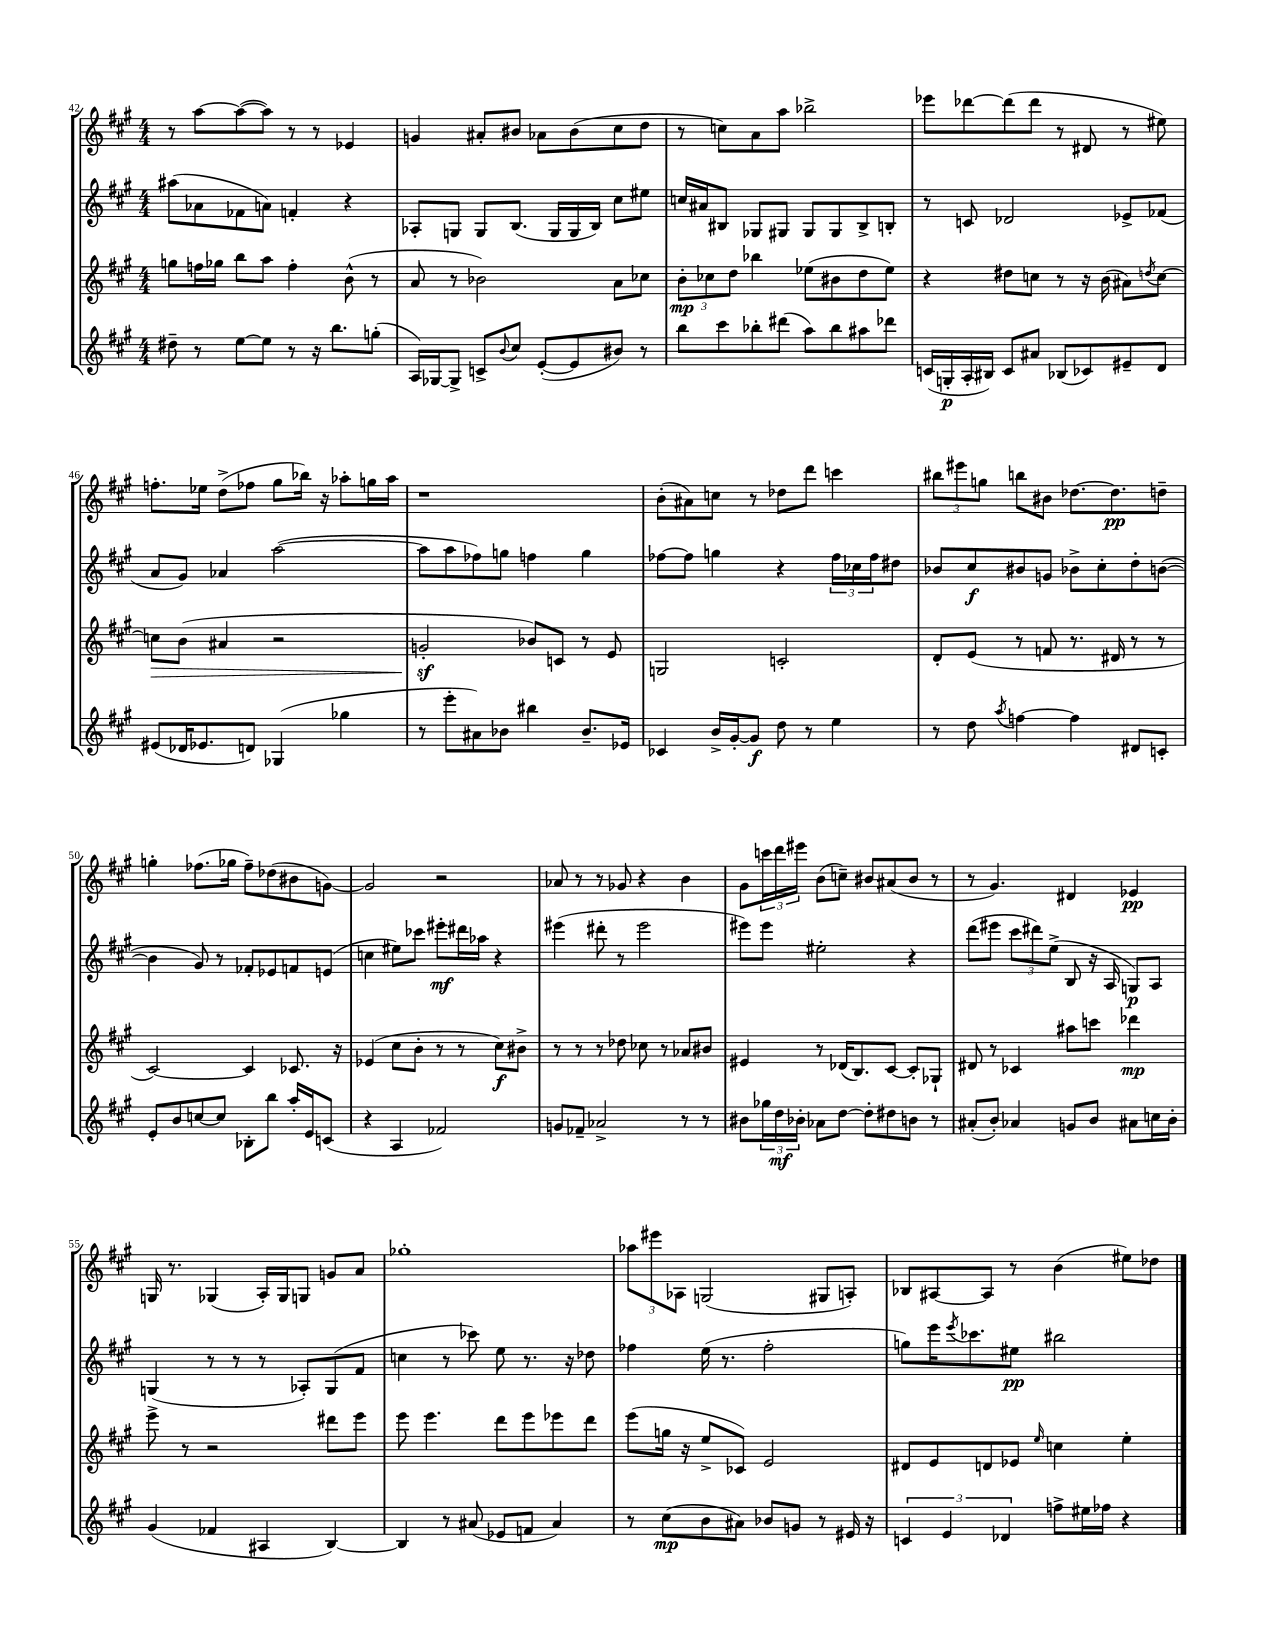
<<
\new StaffGroup <<
\new Staff = "s0" {
    \clef treble \key a \major \numericTimeSignature \time 4/4
    r8 a''8~ a''8~( a''8) r8 r8 ees'4 |
    g'4 ais'8-. bis'8 aes'8 bis'8( cis''8 d''8 |
    r8 c''8) a'8 a''8 bes''2-> |
    ees'''8 des'''8~ des'''8( des'''8 r8 dis'8 r8 eis''8) |
    f''8.-. ees''16 d''8->( fes''8 gis''8 bes''16) r16 aes''8-. g''16 aes''16 |
    r1 |
    b'8-.( ais'8) c''8 r8 des''8 d'''8 c'''4 |
    \tuplet 3/2 { bis''8 eis'''8 g''8 } b''8 bis'8 des''8.~ des''8.\pp d''8-- |
    g''4-. fes''8.( ges''16 fes''8--) des''8( bis'8 g'8~) |
    g'2 r2 |
    aes'8 r8 r8 ges'8 r4 b'4 |
    gis'8 \tuplet 3/2 { c'''16 d'''16 eis'''16 } b'8( c''8--) bis'8 ais'8( bis'8 r8 |
    r8 gis'4.) dis'4 ees'4\pp |
    g16 r8. ges4( a16-.) ges16 g8 g'8 a'8 |
    ges''1-. |
    \tuplet 3/2 { aes''8 eis'''8 aes8 } g2( gis8 a8-.) |
    bes8 ais8~ ais8 r8 b'4( eis''8) des''8 \bar "|." |
}
\new Staff = "s1" {
    \clef treble \key a \major \numericTimeSignature \time 4/4
    ais''8( aes'8 fes'8 a'8) f'4-. r4 |
    aes8-. g8 g8 b8.( g16 g16 b16) cis''8 eis''8 |
    c''16 ais'16 bis8 ges8 gis8 gis8 gis8 bis8-> b8-. |
    r8 c'8 des'2 ees'8-> fes'8( |
    a'8 gis'8) aes'4 a''2~( |
    a''8 a''8 fes''8) g''8 f''4 g''4 |
    fes''8~ fes''8 g''4 r4 \tuplet 3/2 { fes''16 ces''16 fes''16 } dis''8 |
    bes'8 cis''8\f bis'8 g'8 bes'8-> cis''8-. d''8-. b'8~( |
    b'4 gis'8) r8 fes'8-. ees'8 f'8 e'8( |
    c''4 eis''8) ces'''8 eis'''8-.\mf dis'''16 aes''16 r4 |
    eis'''4( dis'''8-. r8 eis'''2 |
    eis'''8) eis'''8 eis''2-. r4 |
    d'''8( eis'''8 \tuplet 3/2 { cis'''8 dis'''8) e''8->( } b8 r16 a16 g8\p) a8 |
    g4( r8 r8 r8 aes8-.) g8( fis'8 |
    c''4 r8 ces'''8) e''8 r8. r16 des''8 |
    fes''4 e''16( r8. fes''2-. |
    g''8) e'''16 \acciaccatura { e'''8 } ces'''8. eis''8\pp bis''2 \bar "|." |
}
\new Staff = "s2" {
    \clef treble \key a \major \numericTimeSignature \time 4/4
    g''8 f''16 ges''16 b''8 a''8 f''4-. b'8-^( r8 |
    a'8 r8 bes'2) a'8 ces''8 |
    \tuplet 3/2 { b'8-.\mp ces''8 d''8 } bes''4 ees''8( bis'8 d''8 ees''8) |
    r4 dis''8 c''8 r8 r16 b'16( ais'8) \acciaccatura { d''8 } c''8~ |
    c''8\> b'8( ais'4 r2 |
    g'2-.\sf\! bes'8) c'8 r8 e'8 |
    g2 c'2-. |
    d'8-. e'8( r8 f'8 r8. dis'16 r8 r8 |
    cis'2~) cis'4 ces'8. r16 |
    ees'4( cis''8 b'8-. r8 r8 cis''8\f) bis'8-> |
    r8 r8 r8 des''8 ces''8 r8 aes'8 bis'8 |
    eis'4 r8 des'16( b8.) cis'8~ cis'8-. ges8-! |
    dis'8 r8 ces'4 ais''8 c'''8 des'''4\mp |
    e'''8-> r8 r2 dis'''8 e'''8 |
    e'''8 e'''4. d'''8 e'''8 ees'''8 d'''8 |
    e'''8( g''16 r16 e''8-> ces'8) e'2 |
    dis'8 e'8 d'8 ees'8 \grace { e''16 } c''4 e''4-. \bar "|." |
}
\new Staff = "s3" {
    \clef treble \key a \major \numericTimeSignature \time 4/4
    dis''8-- r8 e''8~ e''8 r8 r16 b''8. g''8-.( |
    a16) ges16~ ges8-> c'8-> \appoggiatura { b'8 } cis''8 e'8~-.( e'8 bis'8) r8 |
    b''8 cis'''8 bes''8-. dis'''8( a''8) bes''8 ais''8 des'''8 |
    c'16( g16-.\p a16-. bis16) c'8 ais'8 bes8( ces'8) eis'8-- d'8 |
    eis'8( des'16 ees'8. d'8) ges4( ges''4 |
    r8 e'''8-. ais'8) bes'8 bis''4 bes'8.-- ees'16 |
    ces'4 b'16-> gis'16~-. gis'8\f d''8 r8 e''4 |
    r8 d''8 \acciaccatura { a''8 } f''4~ f''4 dis'8 c'8-. |
    e'8-. b'8 c''8~ c''8 bes8-. b''8 a''16-. e'16 c'8( |
    r4 a4 fes'2) |
    g'8 fes'8-- aes'2-> r8 r8 |
    bis'8 \tuplet 3/2 { ges''16 d''16\mf bes'16-. } aes'8 d''8~ d''8-. dis''8 b'8 r8 |
    ais'8-.( b'8-.) aes'4 g'8 b'8 ais'8 c''16 b'16-. |
    gis'4( fes'4 ais4 b4~) |
    b4 r8 ais'8( ees'8 f'8 ais'4) |
    r8 cis''8\mp( b'8 ais'8) bes'8 g'8 r8 eis'16 r16 |
    \tuplet 3/2 { c'4 e'4 des'4 } f''8-> eis''16 fes''16 r4 \bar "|." |
}
>>
>>
\layout { \context { \Score currentBarNumber = #42 } }
